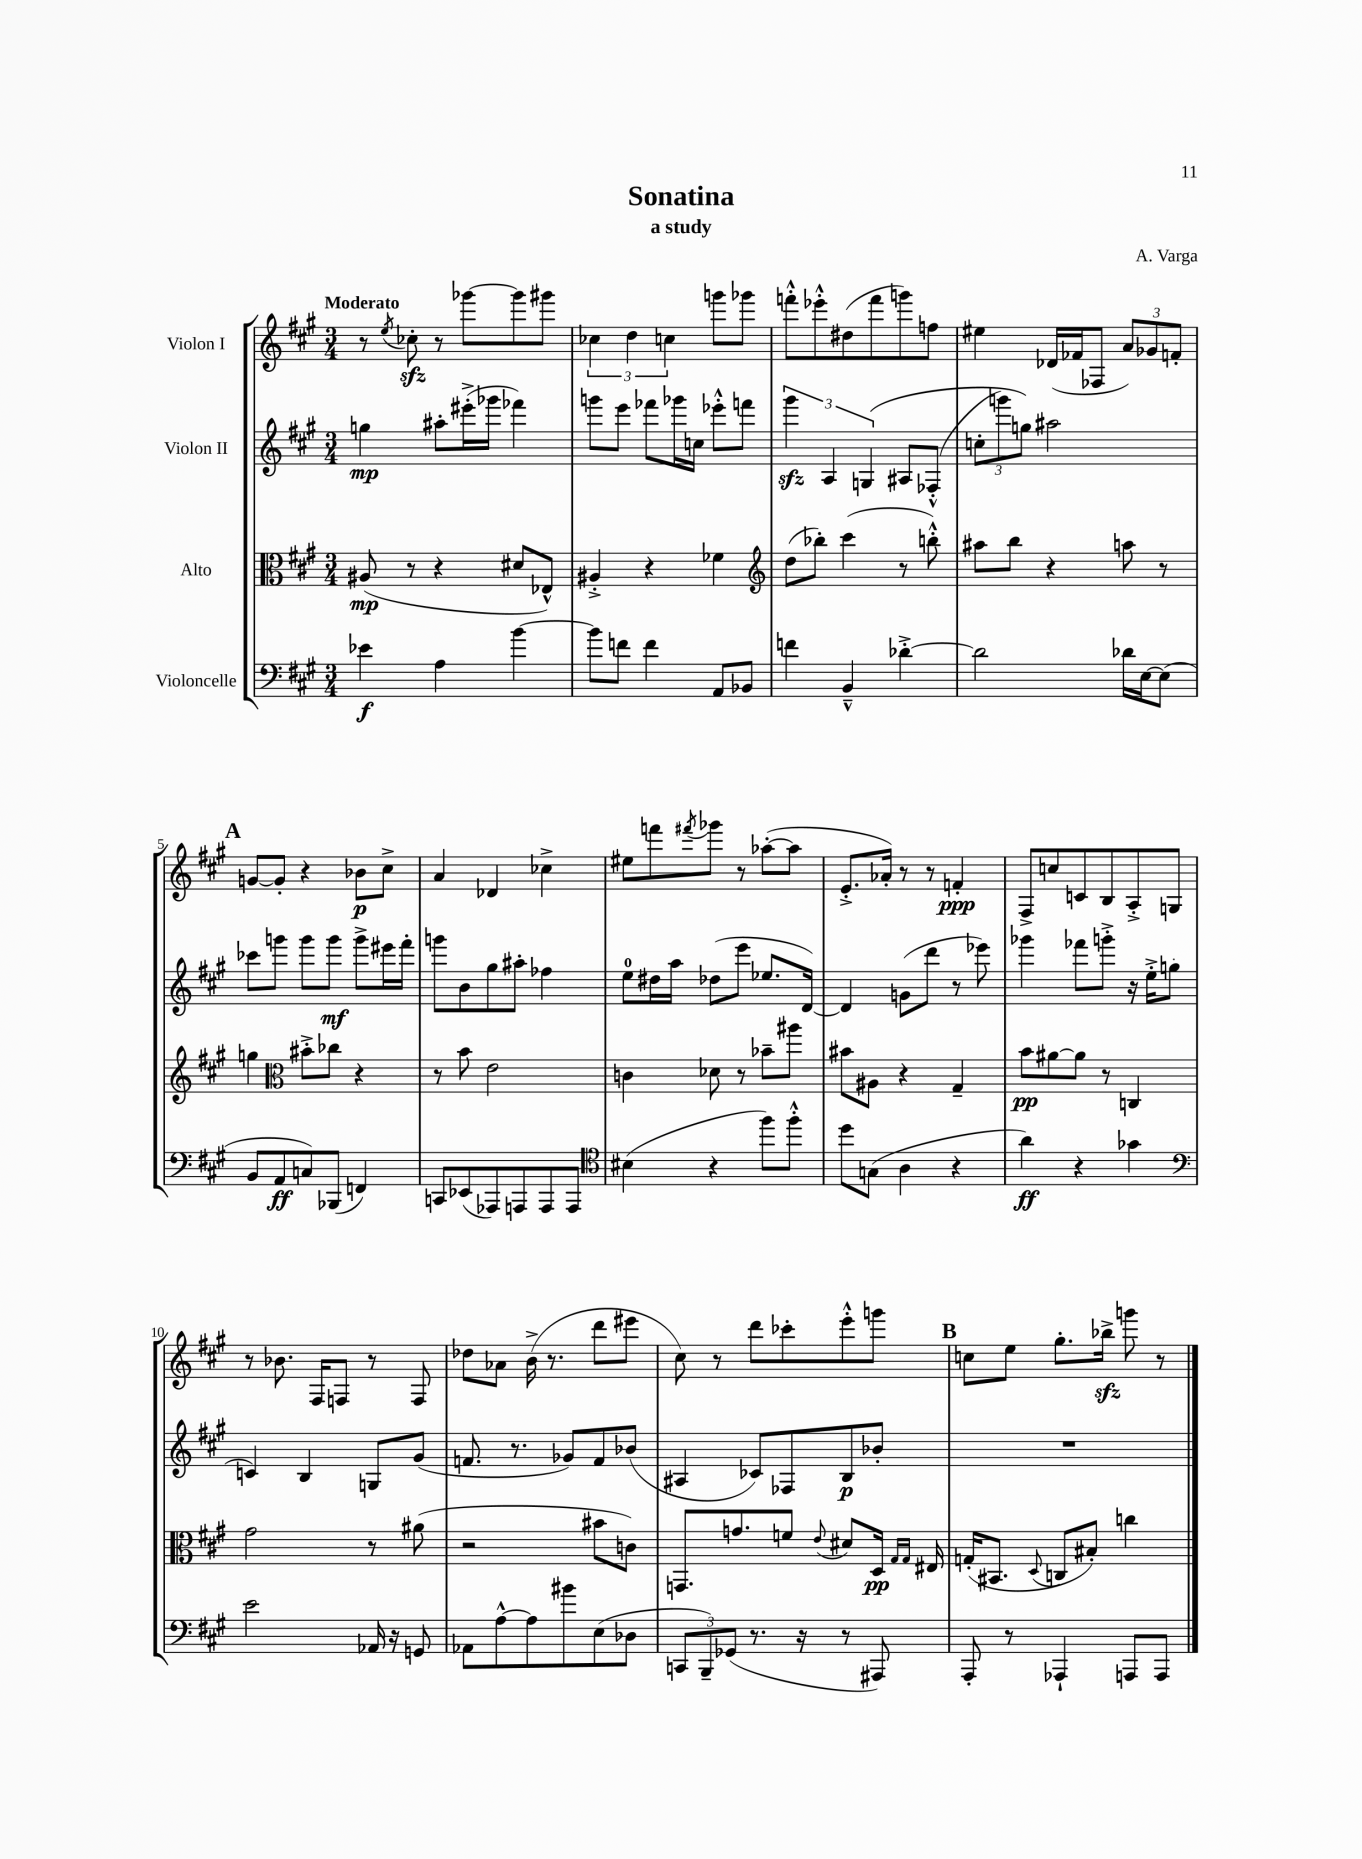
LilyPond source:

\header { title = "Sonatina" composer = "A. Varga" subtitle = "a study" }
<<
\new StaffGroup <<
\new Staff = "s0" \with { instrumentName = "Violon I" } {
    \clef treble \key a \major \numericTimeSignature \time 3/4 \tempo "Moderato"
    r8 \acciaccatura { e''8 } ces''8-.\sfz r8 ges'''8~ ges'''8 gis'''8 |
    \tuplet 3/2 { ces''4 d''4 c''4 } g'''8 ges'''8 |
    f'''8-.-^ ees'''8-.-^ dis''8( f'''8 g'''8) f''8 |
    eis''4 des'16( fes'16 fes8 \tuplet 3/2 { a'8) ges'8 f'8-. } |
    \mark \markup { \bold "A" } g'8~ g'8-. r4 bes'8\p cis''8-> |
    a'4 des'4 ces''4-> |
    eis''8 f'''8 \acciaccatura { fis'''8 } ges'''8 r8 aes''8~-.( aes''8 |
    e'8.-.-> aes'16-.) r8 r8 f'4-.\ppp |
    fis8-> c''8 c'8 b8 a8-.-> g8 |
    r8 bes'8. fis16 f8 r8 f8 |
    des''8 aes'8 b'16->( r8. d'''8 eis'''8 |
    cis''8) r8 d'''8 ces'''8-. e'''8-.-^ g'''8 |
    \mark \markup { \bold "B" } c''8 e''8 gis''8.-. bes''16->\sfz g'''8 r8 \bar "|." |
}
\new Staff = "s1" \with { instrumentName = "Violon II" } {
    \clef treble \key a \major \numericTimeSignature \time 3/4
    g''4\mp ais''8-. eis'''16-.->( ges'''16 fes'''4) |
    g'''8 e'''8 fes'''8 ges'''16 c''16 ees'''8-.-^ f'''8 |
    \tuplet 3/2 { gis'''4\sfz a4 g4\( } ais8 fes8-.-^( |
    \tuplet 3/2 { c''8-. g'''8) g''8\) } ais''2 |
    \mark \markup { \bold "A" } ces'''8 g'''8 g'''8 g'''8\mf g'''8-> eis'''16 fis'''16-. |
    g'''8 b'8 gis''8 ais''8-. fes''4 |
    e''8-0 dis''16 a''16 des''8( e'''8 ees''8. d'16~) |
    d'4 g'8( d'''8 r8 ees'''8) |
    ges'''4 fes'''8 g'''8-.-> r16 e''16-.-> g''8( |
    c'4) b4 g8 gis'8( |
    f'8. r8. ges'8) f'8 bes'8( |
    ais4 ces'8) fes8 b8\p bes'8-. |
    \mark \markup { \bold "B" } R2. \bar "|." |
}
\new Staff = "s2" \with { instrumentName = "Alto" } {
    \clef alto \key a \major \numericTimeSignature \time 3/4
    ais8\mp( r8 r4 dis'8 ees8-^) |
    ais4-.-> r4 fes'4 |
    \clef treble d''8( bes''8-.) cis'''4( r8 b''8-.-^) |
    ais''8 b''8 r4 a''8 r8 |
    \mark \markup { \bold "A" } g''4 \clef alto bis'8-.-> ces''8 r4 |
    r8 b'8 e'2 |
    c'4 des'8 r8 bes'8-- ais''8 |
    bis'8 ais8 r4 gis4-- |
    b'8\pp ais'8~ ais'8 r8 c4 |
    gis'2 r8 ais'8( |
    r2 bis'8 c'8) |
    g,8. g'8. f'8 \appoggiatura { e'8 } dis'8 d16\pp \grace { gis16 gis16 } eis16 |
    \mark \markup { \bold "B" } g16-.( bis,8. \appoggiatura { d8 } c8 bis8-.) c''4 \bar "|." |
}
\new Staff = "s3" \with { instrumentName = "Violoncelle" } {
    \clef bass \key a \major \numericTimeSignature \time 3/4
    ees'4\f a4 b'4~ |
    b'8 f'8 f'4 a,8 bes,8 |
    f'4 b,4---^ des'4~-.-> |
    des'2 des'16 e16~ e8( |
    \mark \markup { \bold "A" } b,8 a,8\ff c8) bes,,8( f,4) |
    c,8 ees,8( aes,,8) a,,8 a,,8 a,,8 |
    \clef tenor bis4( r4 fis''8) fis''8-.-^ |
    d''8 g8( a4 r4 |
    a'4\ff) r4 ges'4 |
    \clef bass e'2 aes,16 r16 g,8 |
    aes,8 a8~-^ a8 bis'8 e8( des8 |
    \tuplet 3/2 { c,8 b,,8--) ges,8( } r8. r16 r8 ais,,8) |
    \mark \markup { \bold "B" } a,,8-. r8 aes,,4-! a,,8 a,,8 \bar "|." |
}
>>
>>
